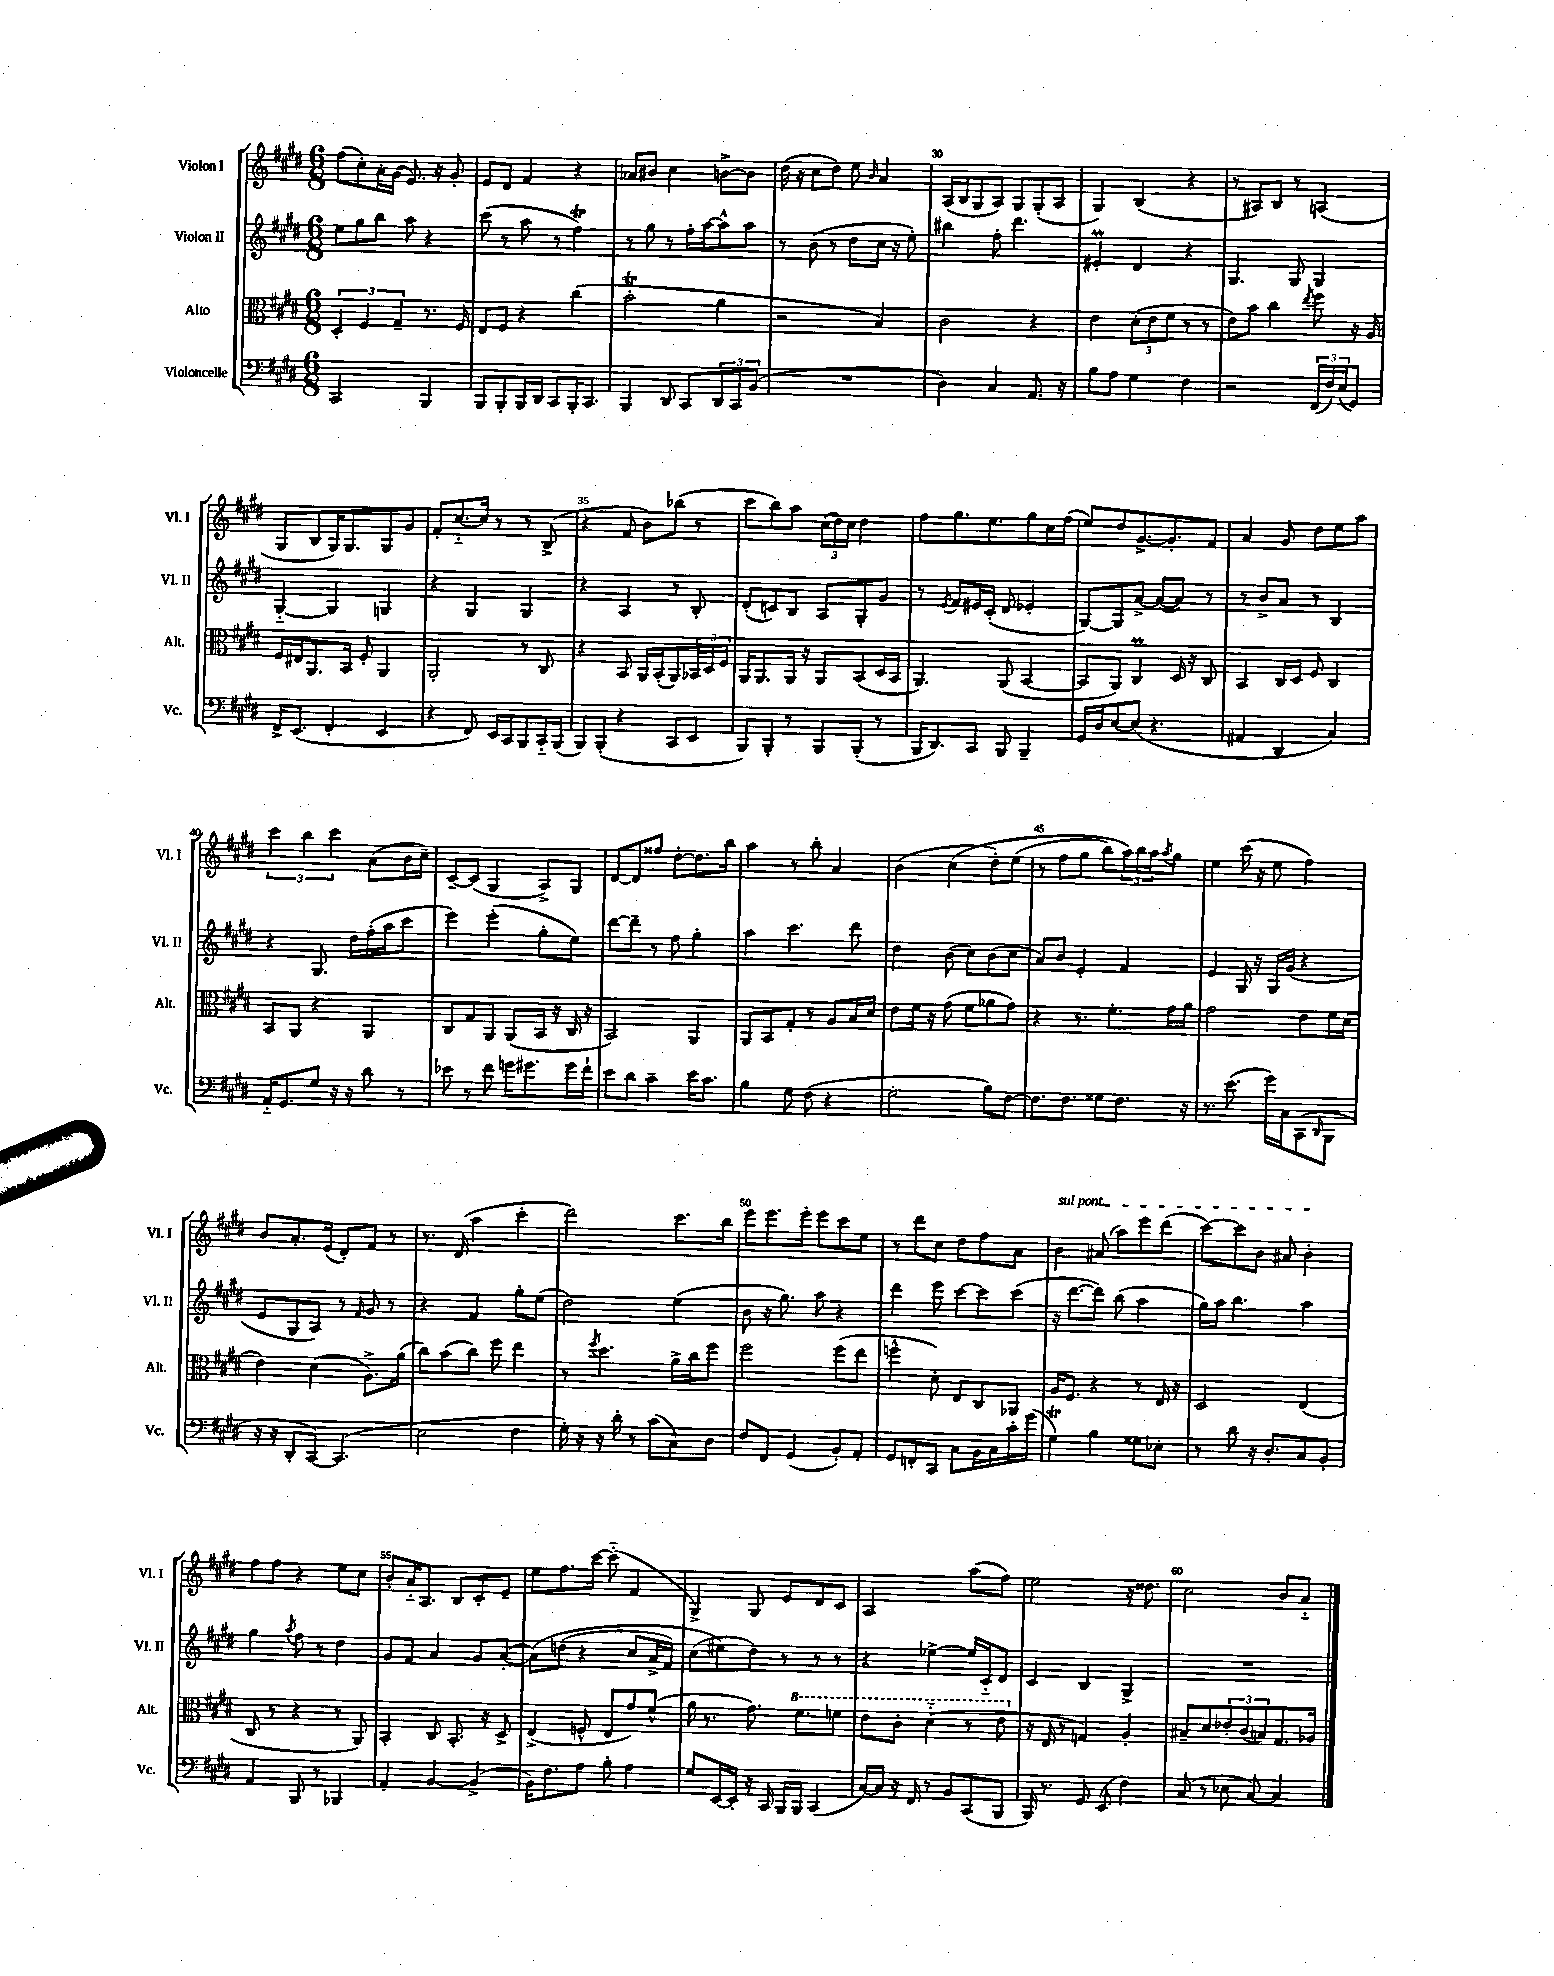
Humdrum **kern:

**kern	**kern	**kern	**kern
*part4	*part3	*part2	*part1
*staff4	*staff3	*staff2	*staff1
*I"Violoncelle	*I"Alto	*I"Violon II	*I"Violon I
*I'Vc.	*I'Alt.	*I'Vl. II	*I'Vl. I
*clefF4	*clefC3	*clefG2	*clefG2
*k[f#c#g#d#]	*k[f#c#g#d#]	*k[f#c#g#d#]	*k[f#c#g#d#]
*M6/8	*M6/8	*M6/8	*M6/8
=26	=26	=26	=26
2CC#/	6D#'/	8ee\L	(8ff#\L
.	.	8gg#\	8cc#'\)
.	6F#/	.	.
.	.	8bb\J	16a'\L
.	.	.	(16g#\JJ
.	6G#~/	.	.
.	.	8aa\	8.e/)
4BBB/	8.r	4r	.
.	.	.	16r
.	.	.	8g#'/
.	16F#/	.	.
=27	=27	=27	=27
8BBB/L	8E/L	(8ccc#\	8e/L
8BBB'/	8F#/J	8r	8d#/J
16BBB/L	4r	8aa\	4f#/
16DD#/JJ	.	.	.
8CC#/L	.	8r	.
16BBB'/K	(4cc#\	4ff#T\)	4r
8.CC#/J	.	.	.
=28	=28	=28	=28
4BBB/	2bT'\	8r	8a-X/L
.	.	8gg#\	8b#X/J
8DD#/	.	8r	4cc#\
8CC#/L	.	16ff#'\LL	.
.	.	[16aa\J	.
12DD#/	4a\	8aa^^\]	[8bn^\L
12CC#/	.	.	.
.	.	8aa\J	8b\J]
(12BB/J	.	.	.
=29	=29	=29	=29
2.r	2r	8r	(16dd#\
.	.	.	16r
.	.	(8b\	8cc#\L
.	.	8r	8dd#\J)
.	.	8dd#\L	8ee\
.	.	.	16qqb/
.	4B/)	16cc#\Jk	4a/
.	.	16r	.
.	.	8ee'\)	.
=30	=30	=30	=30
4D#\)	2c#\	4bb#X\	(16A/LL
.	.	.	16B/J
.	.	.	8G#/
4C#/	.	8ff#'\	8A/J)
.	.	4.ddd#\	8G#/L
8.AA/	4r	.	(8G#'/
.	.	.	8A/J
16r	.	.	.
=31	=31	=31	=31
8B\L	4e\	4e#Xm'/	4G#/)
8A\J	.	.	.
4G#\	(12d#'\L	4d#/	(4B/
.	12e\	.	.
.	12f#\J	.	.
4F#\	8r	4r	4r
.	8r	.	.
=32	=32	=32	=32
2r	8e\L)	4.G#/	8r
.	8b\J	.	8A#X/L)
.	4cc#\	.	8B/J
.	.	8G#/	8r
.	8qee/	.	.
(24FF#/LL	8ff#\	4G#/	(4An/
24F#/)	.	.	.
(24E/J	.	.	.
8GG#/J)	16r	.	.
.	16A/	.	.
!!LO:LB:g=z
=33	=33	=33	=33
16FF#^/KL	16F#/LL	[4G#/	8G#/L
(8.EE/J	16E#X/J	.	.
.	8.AA/	.	8B/
4FF#'/	.	4G#/]	16G#/K)
.	16BB/Jk	.	8.G#/
.	8F#'/	.	.
4EE/	4AA/	4Gn/	8G#/
.	.	.	8g#/J
=34	=34	=34	=34
4r	2AA'/	4r	8f#'/L
.	.	.	[8.cc#/
8FF#/)	.	4G#/	.
.	.	.	16cc#/Jk]
16EE/LL	.	.	8r
16CC#/J	.	.	.
8BBB/	8r	4G#/	8r
16CC#/L	8C#/	.	(8B^/
(16BBB/JJ	.	.	.
=35	=35	=35	=35
8BBB/L)	4r	4r	4r
(8BBB'/J	.	.	.
4r	8BB/	4A/	8f#/
.	16AA/LL	.	8b\L)
.	(16BB'/J	.	.
8CC#/L	8AA/)	8r	(8bb-X\J
8EE/J	24BB-X/L	8B'/	8r
.	24D#/	.	.
.	24F#/JJ	.	.
=36	=36	=36	=36
8BBB/L)	16AA/KL	(8d#'/L	8ccc#\L
.	8.AA/	.	.
8BBB'/J	.	8cn/)	8bb\)
8r	16AA/Jk	8B/J	8aa\J
.	16r	.	.
8BBB/L	8AA/L	8A/L	(24cc#\LL
.	.	.	24dd#\)
.	.	.	24cc#\JJ
(8BBB'/J	(8BB/	8G#'/	4dd#\
8r	16D#/L	8g#/J	.
.	16BB/JJ	.	.
=37	=37	=37	=37
16BBB/KL	4.AA/)	8r	8ff#\L
8.DD#/)	.	.	.
.	.	8qe/	.
.	.	8f#/L	8.gg#\
8CC#/J	.	16e#X/L	.
.	.	(16c#'/JJ	8.ee\
8BBB/	(8AA/	8d#/	.
4BBB~/	[4BB/	4e-X'/	8gg#\
.	.	.	16cc#\L
.	.	.	(16ff#\JJ
=38	=38	=38	=38
16GG#/LL	8BB/L]	[8G#/L)	8ee/L)
16D#/J	.	.	.
[8E/	8AA/J)	8G#/]	8dd#/
(8E/J]	4C#M/	[8a^/J	[8.g#^/
4.r	.	(8a/L_	.
.	.	.	8.g#'/]
.	16D#/	8a/J])	.
.	16r	.	.
.	8C#/	8r	8f#/J
=39	=39	=39	=39
4AA#X/	4BB/	8r	4a/
.	.	8b^/L	.
4DD#/	16C#/LL	8a/J	8g#/
.	16D#/JJ	.	.
.	8F#/	8r	8dd#\L
4C#/)	4C#/	4B/	8ee\
.	.	.	8aa\J
!!LO:LB:g=z
=40	=40	=40	=40
16AA/KL	8BB/L	4r	6ccc#\
8.GG#/	.	.	.
.	8AA/J	.	.
.	.	.	6bb\
8G#/J	4r	8.G#/	.
.	.	.	6ccc#\
16r	.	.	.
16r	.	16dd#\LL	.
8d#\	4AA/	(16ff#'\	(8a\L
.	.	16aa\J	.
8r	.	8ccc#\J	16b\L
.	.	.	16cc#~\JJ)
=41	=41	=41	=41
8e-X\	8C#/L	4eee\)	[8c#~/L
8r	8G#/	.	(8c#/J]
8f#\	8AA/J	(4eee'\	4G#/
16gn\KL	(8AA/L	.	.
8.g#X\	.	.	.
.	16BB/Jk	8gg#'\L	8A^/L)
.	16r	.	.
16g#\L	16C#/	8ee\J)	8G#/J
16f#`\JJ	16r	.	.
=42	=42	=42	=42
8e\L	2BB/)	[8ddd#\L	[8d#/L
8d#\J	.	8ddd#~\J]	8d#/]
4c#~\	.	8r	8ff##X/J
.	.	8ff#\	[8dd#'\L
16e\KL	4AA/	4gg#'\	8.dd#\]
8.c#\J	.	.	.
.	.	.	16bb\Jk
=43	=43	=43	=43
4B\	8AA/L	4aa\	4aa\
.	8BB/	.	.
8G#\	8G#'/J	4.ccc#\	8r
(8F#\	8r	.	8bb'\
4r	8A/L	.	4a/
.	16B/L	8ddd#\	.
.	16d#/JJ	.	.
=44	=44	=44	=44
2G#'\	8e\L	4dd#\	(4b\
.	16f#\Jk	.	.
.	16r	.	.
.	(8g#\	(8b\	(4cc#\
.	8f#\L	8cc#\L)	.
8B\L)	8a-X\	(8b\	8dd#'\L)
[8F#\J	8g#\J)	8cc#\J	(8ee\J
=45	=45	=45	=45
8.F#\L]	4r	8a/L)	8r
.	.	8b/J	8ff#\L
8.F#\J	.	.	.
.	8.r	4e'/	8gg#\J
8G##X\L	.	.	8bb\L)
.	8.f#'\L	.	.
8.F#\J	.	4f#/	24aa\L)
.	.	.	24bb\
.	.	.	24aa\J
.	.	.	8qaa/
.	16g#\L	.	8gg#\J
16r	16a\JJ	.	.
=46	=46	=46	=46
8.r	2g#\	4e/	4ee\
(8.e\	.	.	.
.	.	16G#/	(16ccc#\
.	.	16r	16r
16g#\LL)	.	16G#/LL	8ee\
16C#\J	.	(16g#/JJ	.
(8CC#\	8e\L	4r	4ff#\)
16qqDD#/	.	.	.
8BBB\J	16f#\L	.	.
.	(16d#\JJ	.	.
!!LO:LB:g=z
=47	=47	=47	=47
16r	4e\)	8e/L	8b/L
16r	.	.	.
8DD#'/L	.	8G#/	8.a'/
[8CC#/J)	(4d#\	8A/J)	.
.	.	.	(16e/Jk
(4.CC#/]	.	8r	8d#'/L)
.	.	16qqf#/	.
.	8.A^\L)	8g#/	8f#/J
.	.	8r	8r
.	(16a\Jk	.	.
=48	=48	=48	=48
2E\	8cc#\L)	4r	8.r
.	(8b\	.	.
.	.	.	(16d#/
.	8cc#\J)	4f#/	4aa\
.	8ff#\	.	.
4F#\	4ee\	8gg#'\L	4ccc#'\
.	.	(8ee\J	.
=49	=49	=49	=49
16G#'\)	8r	2dd#\)	2ddd#\)
16r	.	.	.
.	8qff#/	.	.
16r	4.dd#\	.	.
16d#'\	.	.	.
8r	.	.	.
(8c#\L	.	.	.
8C#\)	16a^\LL	(4ee\	8.ccc#\L
.	16cc#\J	.	.
8D#\J	8ff#\J	.	.
.	.	.	16bb\Jk
=50	=50	=50	=50
8F#/L	2ff#\	8b\	8eee\L
8FF#/J	.	16r	8.eee\
.	.	8.gg#\)	.
(4GG#/	.	.	.
.	.	.	16eee'\Jk
.	.	8aa\	8eee\L
8BB'/L)	(8ff#\L	4r	8ccc#\
8AA'/J	8ee\J	.	8ee\J
=51	=51	=51	=51
8GG#/L	4ffn^^\	4ddd#\	8r
8FFn'/	.	.	8ddd#\L
8CC#/J	8d#'\)	8eee\	8cc#\J
8C#\L	8E/L	[8ccc#\L	8dd#\L
16BB\L	8C#/	8ccc#\]	8ff#\
16C#\	.	.	.
16c#'\	8AA-X/J	(8ccc#\J	8a\J
(16g#\JJ	.	.	.
=52	=52	=52	=52
!	!	!	!LO:TX:a:i:t=sul pont.
4G#t\)	16A/KL	16r	4b\
.	8.F#/J	[8.ddd#\L	.
4B\	4r	8ddd#\J])	(8a#X/
.	.	(8bb\	8aa\L)
8G##X\L	8r	4aa\	8eee\
8E-X'\J	16E/	.	(8ddd#\J
.	16r	.	.
=53	=53	=53	=53
8r	2D#/	16gg#\LL)	[8ccc#\L)
.	.	16aa\JJ	.
8d#\	.	4.bb\	8ccc#\]
16r	.	.	8b\J
8.D#'/L	.	.	.
.	.	.	8a#X/
8C#/	(4E/	4aa\	4b'\
8BB'/J	.	.	.
!!LO:LB:g=z
=54	=54	=54	=54
4AA/	8C#/	4gg#\	8ff#\L
.	8r	.	8ff#\J
.	.	8qaa/	.
8BBB/	4r	8ff#\	4r
8r	.	8r	.
4BBB-X/	8r	4dd#\	8ee\L
.	8AA/)	.	8cc#\J
=55	=55	=55	=55
4AA'/	4BB'/	8g#/L	8b'/L
.	.	8f#/J	16a/K
.	.	.	8.A/J
[4BB/	8C#/	4a/	.
.	8.BB'/	.	8B/L
(4BB^/]	.	8g#/L	8c#'/
.	16r	.	.
.	8D#^/	([8a'/J	8e~/J
=56	=56	=56	=56
16BB\KL)	(4E^/	(8a\L])	8ee\L
8.F#\	.	.	.
.	.	(8ddn\J	8.ff#\
8A\J	8Fn^^/	4r	.
.	.	.	[16ccc#\Jk
8B'\	8E/L	.	(8ccc#\]
4A\	8g#/)	8cc#/L	4f#/
.	(8f#^^/J	16a^/L	.
.	.	16f#/JJ)	.
=57	=57	=57	=57
8G#/L	16a\	(8cc#\L	4G#^/)
.	8.r	.	.
[16EE/L	.	8ee#X\)	.
16EE'/JJ]	.	.	.
16r	8.g#\)	8dd#\J)	8G#/
16CC#/	.	.	.
16BBB/LL	.	8r	8e/L
*	*8va	*	*
16BBB/JJ	8.ff#\L	.	.
(4CC#/	.	8r	8d#/
.	8ffn\J	8r	8c#/J
=58	=58	=58	=58
[16C#/LL)	8ee\L	4r	2A/
16C#/JJ]	.	.	.
16r	8cc#'\J	.	.
16FF#/	.	.	.
8r	(4dd#\	[4ee-X^\	.
8BB/L	.	.	.
(8CC#/	8r	16ee-/LL]	(8aa\L
.	.	16c#/J	.
8BBB/J	8ee\	8d#/J	8ff#\J)
=59	=59	=59	=59
*	*X8va	*	*
16BBB/)	16r	4c#/	2ee\
8.r	16E/	.	.
.	8r	.	.
8GG#/	4Gn/)	4B/	.
(8EE/	.	.	.
4F#\)	4A'/	4G#^/	16r
.	.	.	8.dd##X\
=60	=60	=60	=60
(8C#/	8B#X~/L	2.r	2cc#\
8r	8d#/	.	.
8E-X\	12e-X'/	.	.
.	(12c#/	.	.
[8C#/)	.	.	.
.	12Bn/)	.	.
4C#/]	8.G#/	.	8b/L
.	.	.	8a/J
.	16A-X/Jk	.	.
==	==	==	==
*-	*-	*-	*-
